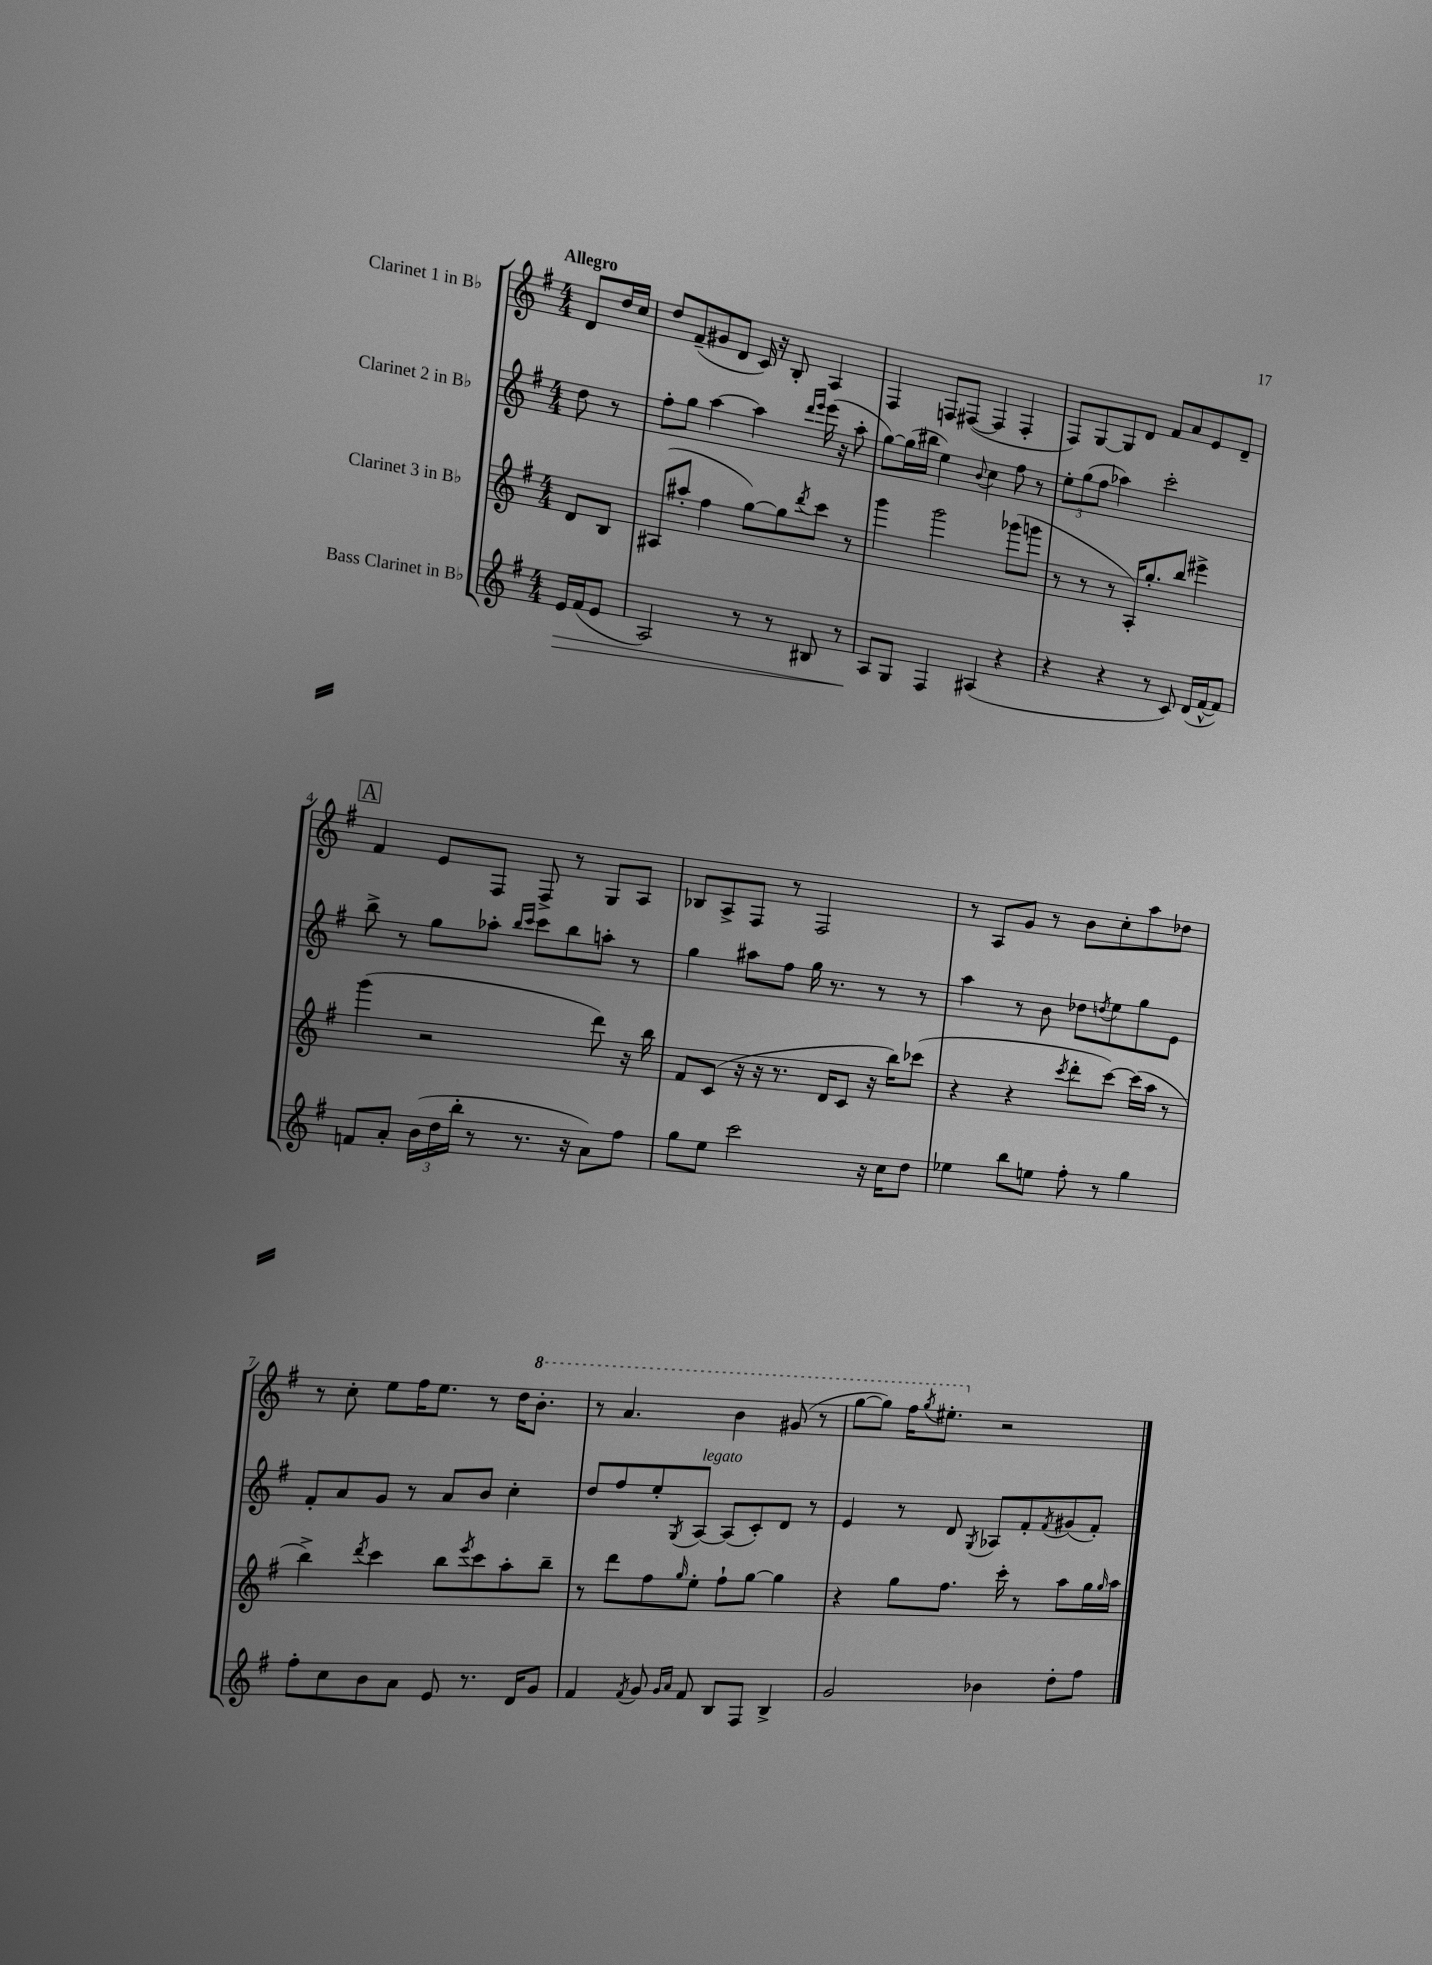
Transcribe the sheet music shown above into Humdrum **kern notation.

**kern	**kern	**kern	**kern
*staff4	*staff3	*staff2	*staff1
*clefG2	*clefG2	*clefG2	*clefG2
*k[f#]	*k[f#]	*k[f#]	*k[f#]
*M4/4	*M4/4	*M4/4	*M4/4
16e	8d	8dd	8d
(16f#	.	.	.
8e	8B	8r	16dd
.	.	.	16cc
=	=	=	=
2A)	(8A#	8ff#'	8dd
.	8aa#'	8gg	(8f#~
.	4ff#	[4aa	8g#
.	.	.	8d
8r	[8gg)	4aa]	16c)
.	.	.	16r
8r	8gg]	.	8B'
.	.	16qqddd	.
.	8qddd	16qqeee	.
8B#	8ccc	(16eee	4A
.	.	16r	.
8r	8r	8aa'	.
=	=	=	=
8A	4ggg	[8gg)	4F#
8G	.	(16gg]	.
.	.	16bb#	.
4F#	2ggg	4ee)	8F
.	.	.	([8F#
.	.	8qqb	.
(4A#	.	4cc	4F#]
4r	(8ggg-	8ff#	4F#'
.	8ggg	8r	.
=	=	=	=
4r	8r	12ee'	8F#)
.	.	(12gg	.
.	8r	.	[8G
.	.	12ff#	.
4r	8r	4aa-)	8G]
.	16A')	.	8d
.	8.gg'	.	.
8r	.	2ccc'	8f#
8c)	8bb	.	8a
(16d	4eee#^	.	8e
[16f#^^	.	.	.
8f#])	.	.	8d~
=	=	=	=
8f	(4ggg	8bb^	4f#
8a'	.	8r	.
(24b	2r	8gg	8e
24dd	.	.	.
24bb'	.	.	.
8r	.	8aa-'	8F#
.	.	16qqbb	.
.	.	16qqccc	.
8.r	.	8ccc	8F#^
.	.	8bb	8r
16r	.	.	.
8a)	8ddd)	8aa'	8G
8ff#	16r	8r	8A
.	16bb	.	.
=	=	=	=
8gg	8f#	4gg	8B-
8ee	(8c	.	8A^
2ccc	16r	8aa#	8F#
.	16r	.	.
.	8.r	8ff#	8r
.	.	16gg	2F#
.	16d	8.r	.
.	8c	.	.
16r	16r	8r	.
16cc	16bb)	.	.
8dd	(8ccc-	8r	.
=	=	=	=
4ee-	4r	4aa	8r
.	.	.	8A
8bb	4r	8r	8g
8ee	.	8b	8r
.	8qccc	.	.
8ff#'	8ddd'	8dd-	8b
.	.	8qdd	.
8r	[8ccc)	8ee	8cc'
4gg	(16ccc]	8gg	8aa
.	16aa	.	.
.	8r	8e	8dd-
=	=	=	=
8ff#'	4bb^)	8f#'	8r
8cc	.	8a	8cc'
.	8qddd	.	.
8b	4ccc	8g	8ee
8a	.	8r	16ff#
.	.	.	8.ee
8e	8bb	8a	.
.	8qeee	.	.
8.r	8ccc	8b	8r
.	8aa'	4cc'	16dd
16d	.	.	8.bb'
8g	8bb~	.	.
=	=	=	=
4f#	8r	8dd	8r
.	8ddd	8ff#	4.aa
8qf#	.	.	.
8g	8ff#	8ee'	.
16qqg	.	.	.
16qqa	16qqgg	8qG	.
8f#	8ee'	[8A	.
8B	8ff#`	(8A]	4bb
8F#	[8gg	8c')	.
4B^	4gg]	8d	(8gg#
.	.	8r	8r
=	=	=	=
2g	4r	4e	[8ggg
.	.	.	8ggg])
.	8gg	8r	16fff#
.	.	.	8qggg
.	.	.	8.eee#'
.	8.ff#	8d	.
.	.	8qG	.
4b-	.	8A-	2r
.	16ccc'	.	.
.	8r	8f#'	.
.	.	8qf#	.
8dd'	8aa	(8g#	.
8ff#	16gg	8f#')	.
.	16qqgg	.	.
.	16aa	.	.
==	==	==	==
*-	*-	*-	*-
